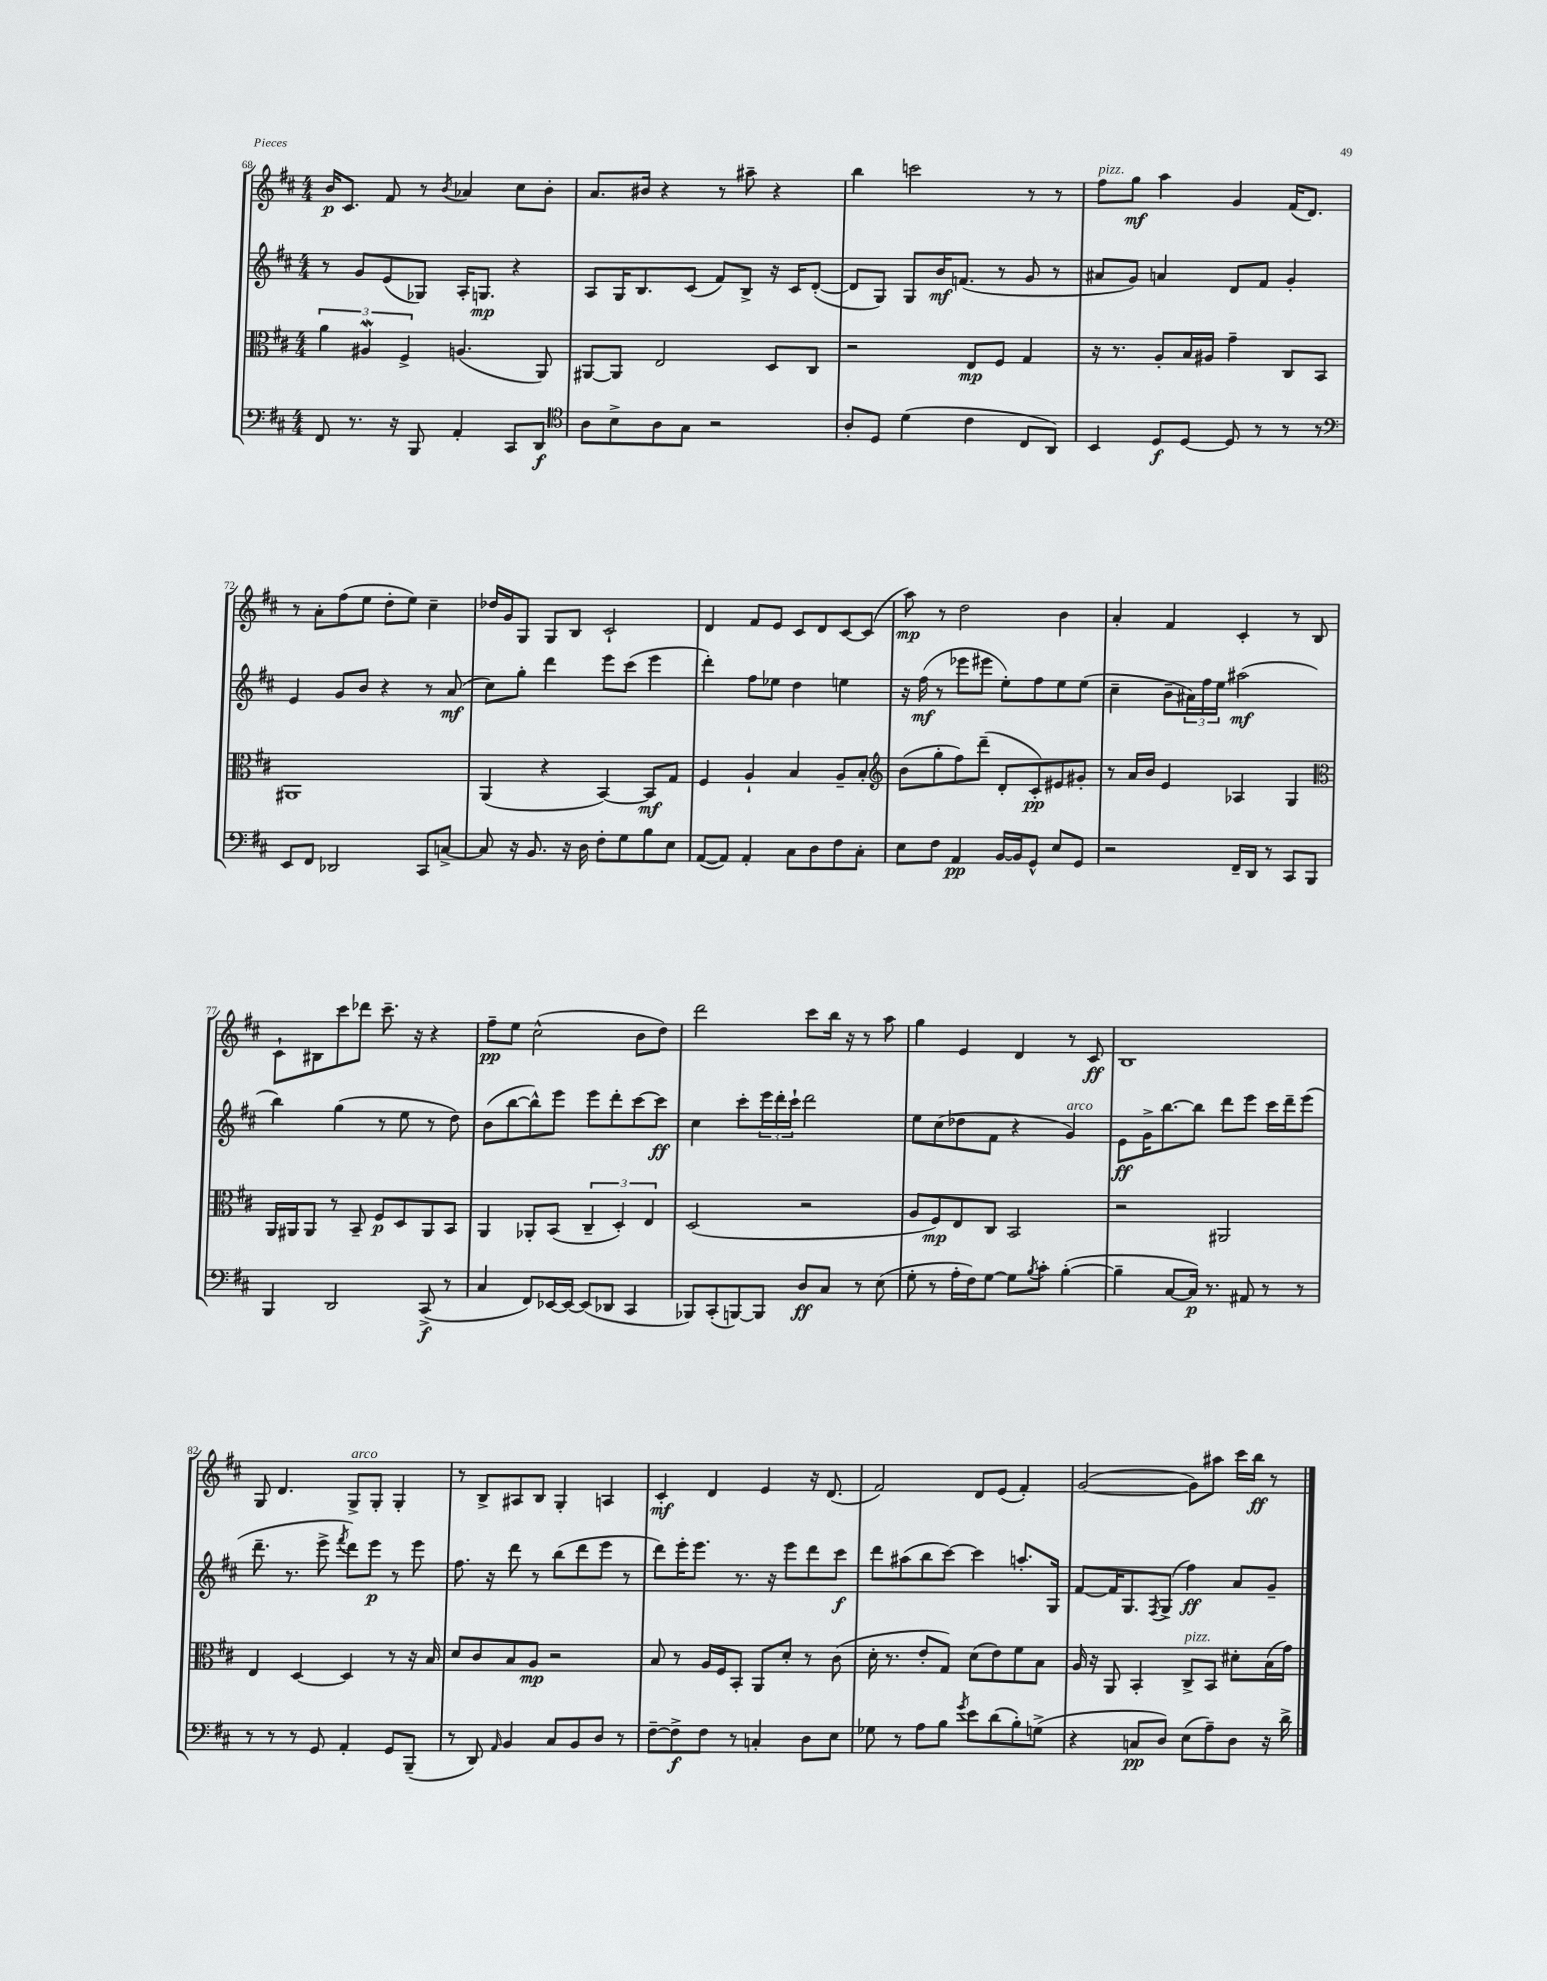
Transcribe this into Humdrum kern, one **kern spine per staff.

**kern	**kern	**kern	**kern
*staff4	*staff3	*staff2	*staff1
*clefF4	*clefC3	*clefG2	*clefG2
*k[f#c#]	*k[f#c#]	*k[f#c#]	*k[f#c#]
*M4/4	*M4/4	*M4/4	*M4/4
8FF#/	6a\	8r	16b/LK
.	.	.	8.c#/J
8.r	.	8g/L	.
.	6A#/	.	.
.	.	(8e/	8f#/
16r	.	.	.
.	6F#^/	.	.
8BBB/	.	8G-/J)	8r
.	.	.	8qb/
4AA'/	(4.A/	16A'/LK	4a-/
.	.	8.G/J	.
8CC#/L	.	4r	8cc#\L
8DD/J	8AA/)	.	8b'\J
=	=	=	=
*clefC4	*	*	*
8A\L	[8AA#/L	8A/L	8.a/L
8B^\	8AA#/]J	16G/K	.
.	.	8.B/	16b#/Jk
8A\	2E/	.	4r
8G\J	.	(8c#/J	.
2r	.	8f#/L)	8r
.	.	8B^/J	8aa#~\
.	8D/L	16r	4r
.	.	16c#/LK	.
.	8C#/J	([8d'/J	.
=	=	=	=
8A'/L	2r	8d/]L	4bb\
8D/J	.	8G/J)	.
(4d\	.	8G/L	2ccc\
.	.	16b/K	.
.	.	(8.f/J	.
4c#\	8E/L	.	.
.	8F#/J	8r	.
8C#/L	4G/	8g/	8r
8AA/J)	.	8r	8r
=	=	=	=
4BB/	16r	8a#/L	8ff#\L
.	8.r	.	.
.	.	8g/J)	8gg\J
8D/L	8A'/L	4a/	4aa\
[8D/J	16B/L	.	.
.	16A#/JJ	.	.
8D/]	4g~\	8d/L	4g/
8r	.	8f#/J	.
8r	8C#/L	4g'/	(16f#/LK
.	.	.	8.d/J)
8r	8BB/J	.	.
=	=	=	=
*clefF4	*	*	*
8EE/L	1AA#	4e/	8r
8FF#/J	.	.	8a'\L
2DD-/	.	8g/L	(8ff#\
.	.	8b/J	8ee\J
.	.	4r	8dd'\L
.	.	.	8ee\J)
8CC#/L	.	8r	4cc#~\
[8C^/J	.	(8a/	.
=	=	=	=
8C/]	(4AA/	8cc#\L)	16dd-/LL
.	.	.	16g/J
16r	.	8gg'\J	8G/J
8.BB/	.	.	.
.	4r	4ddd\	8G/L
16r	.	.	8B/J
16D\	.	.	.
8F#'\L	[4BB/)	8eee\L	2c#`/
8G\	.	(8ccc#\J	.
8B\	8BB/]L	4eee\	.
8E\J	8G/J	.	.
=	=	=	=
([8AA/L	4F#/	4ddd'\)	4d/
8AA/]J)	.	.	.
4AA'/	4A`/	8ff#\L	8f#/L
.	.	8ee-\J	8e/J
8C#\L	4B/	4dd\	8c#/L
8D\	.	.	8d/
8F#\	8A~/L	4ee\	[8c#/
8C#'\J	8B'/J	.	(8c#/]J
=	=	=	=
*	*clefG2	*	*
8E\L	(8b\L	16r	8aa\)
.	.	(16ff#\	.
8F#\J	8gg'\	8r	8r
4AA/	8ff#\)	8eee-\L	2dd\
.	(8ddd~\J	8eee#\J	.
[16BB/LL	8d'/L	8ee'\L)	.
16BB/]J	.	.	.
8GG^^/J	8c#'/)	8ff#\	.
8E/L	8e#/	8ee\	4b\
8GG/J	8g#'/J	(8ee\J	.
=	=	=	=
2r	8r	4cc#~\	4a'/
.	16a/LL	.	.
.	16b/JJ	.	.
.	4e/	8b~\L	4f#/
.	.	24a#\L)	.
.	.	24ff#\	.
.	.	24ee\JJ	.
16FF#~/LL	4A-/	(2aa#\	4c#'/
16DD/JJ	.	.	.
8r	.	.	.
8CC#/L	4G/	.	8r
8BBB/J	.	.	8B/
=	=	=	=
*	*clefC3	*	*
4BBB/	16AA/LL	4bb\)	8c#`\L
.	16AA#/J	.	.
.	8AA#/J	.	8B#\
2DD/	8r	(4gg\	8ccc#\
.	8BB~/	.	8ddd-\J
.	8F#/L	8r	8.ccc#~\
.	8D/	8ee\	.
.	.	.	16r
(8CC#^/	8AA#/	8r	4r
8r	8BB/J	8dd\)	.
=	=	=	=
4C#/	4AA/	(8b\L	8ff#~\L
.	.	[8bb\	8ee\J
8FF#/L)	8AA-'/L	8bb^^\])	(2cc#^^\
[16EE-/L	(8BB/J	8eee\J	.
16EE-/_JJ	.	.	.
(8EE-/]L	6C#~/	8eee\L	.
8DD-/J	.	8ddd'\	.
.	6D'/)	.	.
4CC#/	.	[8ccc#\	8b\L
.	6E/	.	.
.	.	8ccc#\]J	8dd\J)
=	=	=	=
8BBB-/L)	(2D/	4cc#\	2ddd\
(8CC#'/	.	.	.
[8BBB/)	.	8ccc#'\L	.
8BBB/]J	.	24eee\L	.
.	.	24ddd'\	.
.	.	24ccc#`\JJ	.
8D/L	2r	2ddd\	8ccc#\L
8C#/J	.	.	16bb\Jk
.	.	.	16r
8r	.	.	8r
(8E\	.	.	8aa\
=	=	=	=
8G'\	8A/L	8ee\L	4gg\
8r	8F#/)	(8cc#\	.
16A'\LL	8E/	8dd-\	4e/
16F#\J)	.	.	.
[8G\J	8C#/J	8f#\J	.
8G\]L	2BB/	4r	4d/
8qB/	.	.	.
8c#'\J	.	.	.
([4B'\	.	4g/)	8r
.	.	.	8c#/
=	=	=	=
4B~\]	2r	8e\L	1B
.	.	16g^\K	.
.	.	[8.bb\	.
[8C#/L	.	.	.
16C#/]Jk)	.	8bb\]J	.
8.r	.	.	.
.	2AA#/	8ddd\L	.
8AA#/	.	8eee\J	.
8r	.	16ccc#\LL	.
.	.	16ddd~\J	.
8r	.	(8eee\J	.
=	=	=	=
8r	4E/	8.ddd~\	8G/
8r	.	.	4.d/
.	.	8.r	.
8r	[4D/	.	.
8GG/	.	8eee^\	.
.	.	8qfff#/	.
4AA'/	4D/]	8ddd\L)	8G^/L
.	.	8eee\J	8G'/J
8GG/L	8r	8r	4G'/
(8BBB~/J	16r	8eee\	.
.	16B/	.	.
=	=	=	=
8r	8d/L	8.ff#\	8r
8DD/)	8c#/	.	8B^/L
.	.	16r	.
16qqAA/	.	.	.
4BB/	8B/	8ddd\	8A#/
.	8A/J	8r	8B/J
8C#/L	2r	(8bb\L	4G'/
8BB/	.	8ddd\	.
8D/J	.	8eee\J	4A/
8r	.	8r	.
=	=	=	=
[8F#~\L	8B/	8ddd\L)	4c#'/
8F#^\]	8r	16eee'\K	.
.	.	8.eee\J	.
8F#\J	16A/LL	.	4d/
.	16F#/J	.	.
8r	8BB'/J	8.r	.
4C'/	8AA/L	.	4e/
.	.	16r	.
.	8d'/J	8eee\L	.
8D\L	8r	8ddd\	16r
.	.	.	(8.d/
8E\J	(8c#\	8ccc#\J	.
=	=	=	=
8G-\	16d'\	8ddd\L	2f#/)
.	8.r	.	.
8r	.	(8aa#\	.
8A\L	8e'/L	8bb\	.
8B\J	8G/J)	[8ccc#\J)	.
8qg/	.	.	.
8e\L	(8d\L	4ccc#\]	8d/L
(8d\	8e\)	.	(8e/J
8B'\)	8f#\	8.aa'/L	4f#'/)
(8G^\J	8B\J	.	.
.	.	16G/Jk	.
=	=	=	=
4r	16A/	[8f#/L	([2g/
.	16r	.	.
.	8AA/	16f#/]K	.
.	.	8.G/	.
8C/L	4BB'/	.	.
.	.	8qF#/	.
8D/J)	.	(8G^/J	.
(8E\L	8C#^/L	4ff#\)	8g\]L)
8A~\)	8BB/J	.	8aa#\J
8D\J	8d#'\L	8a/L	16ccc#\LL
.	.	.	16bb\JJ
16r	(16B\L	8g~/J	8r
16d^\	16g\JJ)	.	.
==	==	==	==
*-	*-	*-	*-
